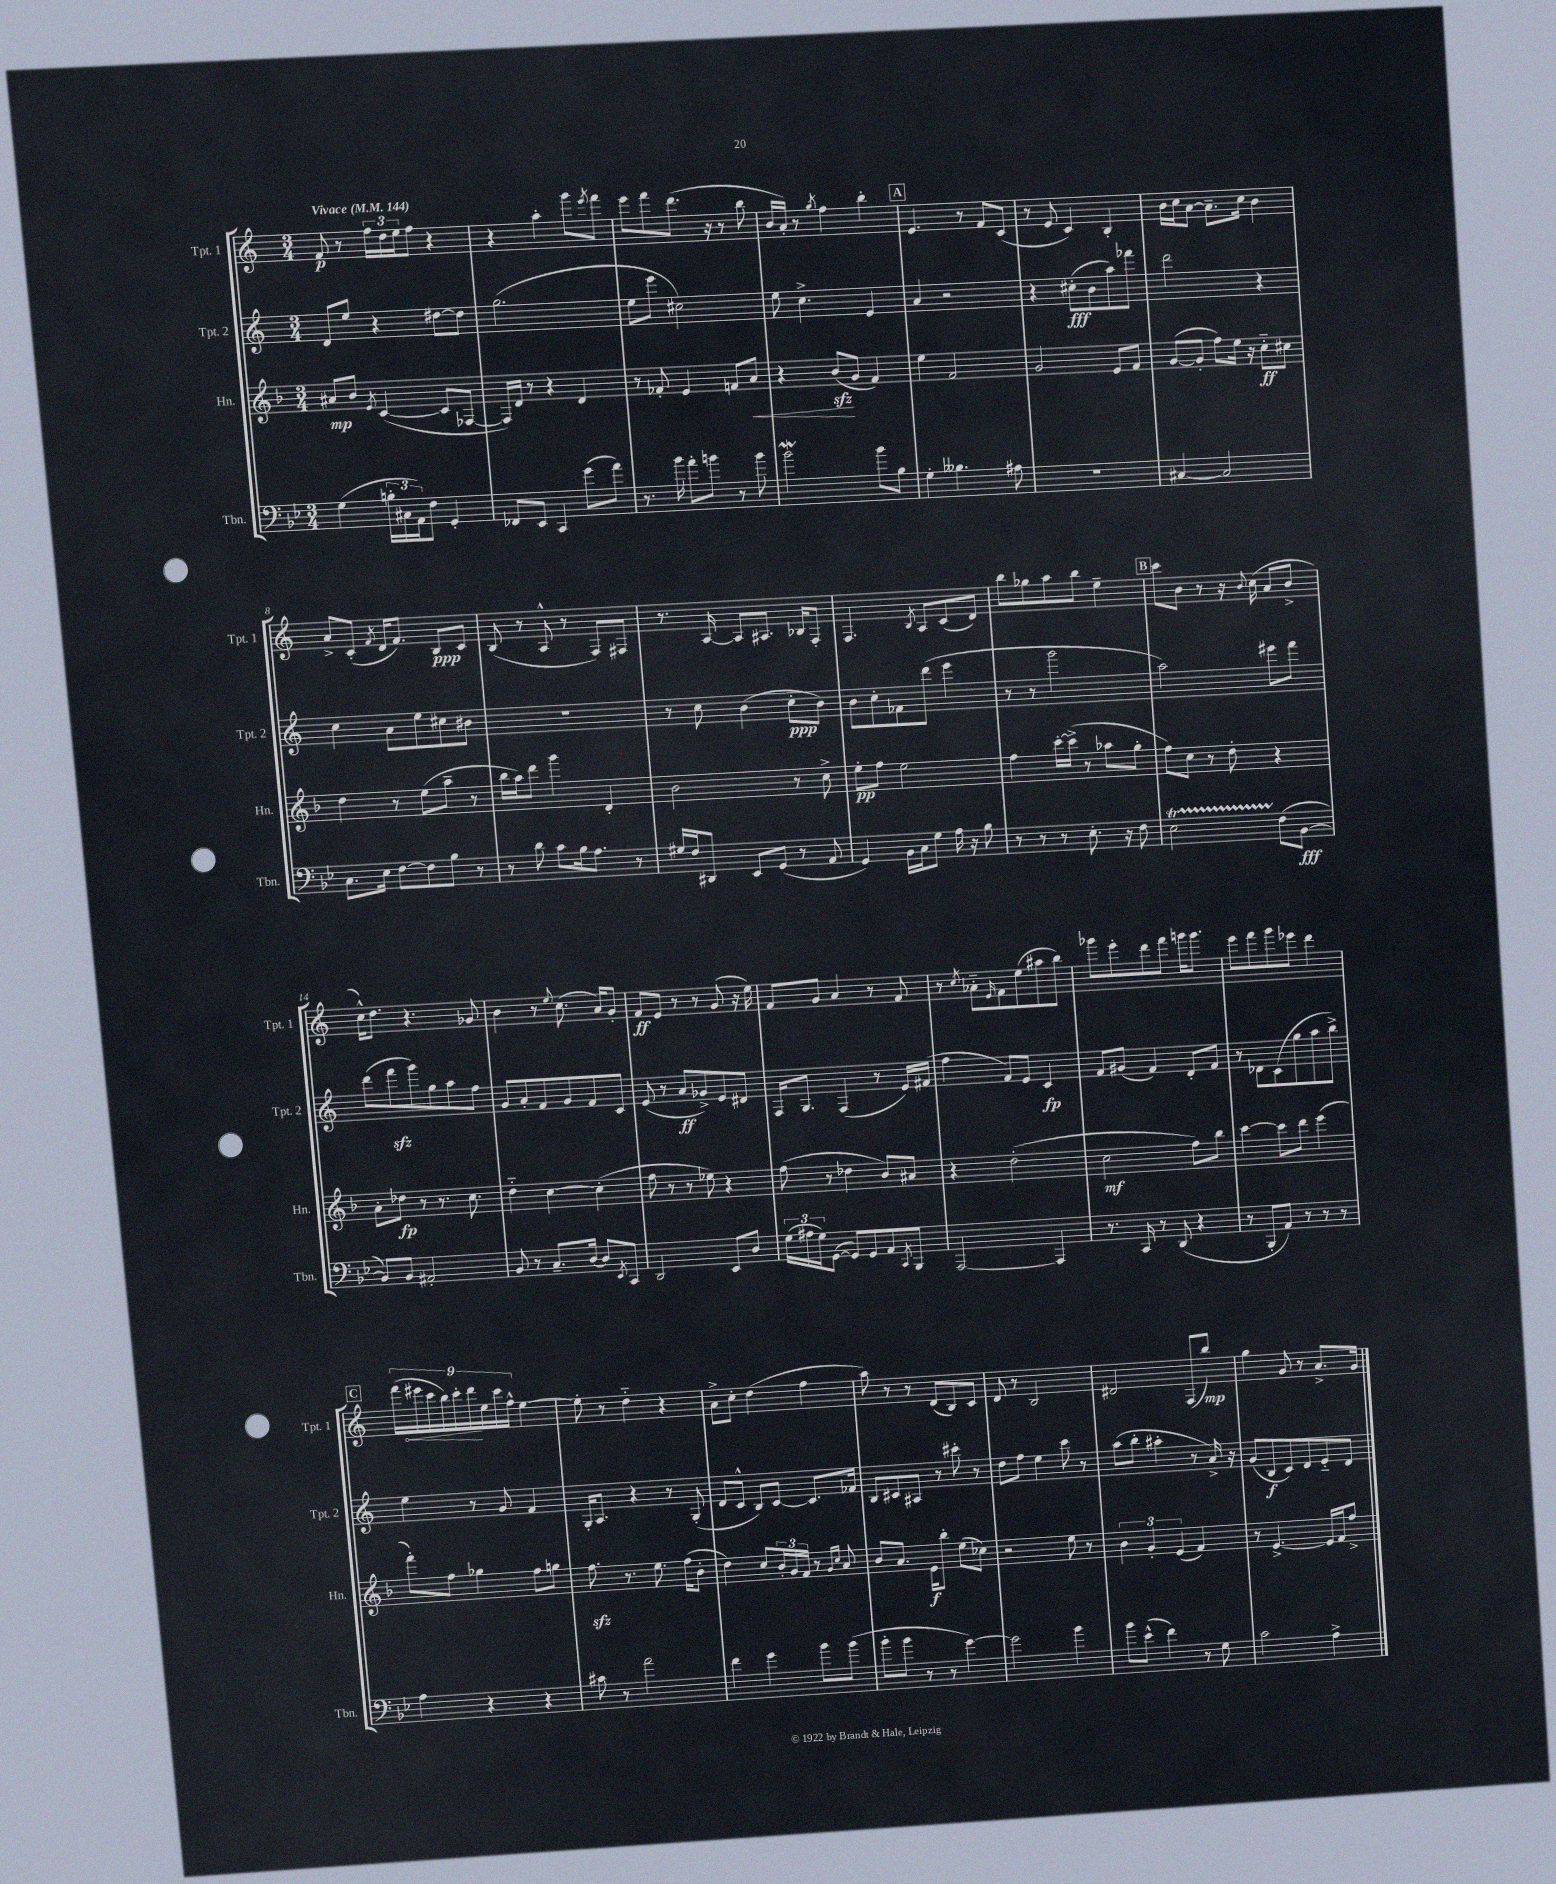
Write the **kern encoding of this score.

**kern	**kern	**kern	**kern
*staff4	*staff3	*staff2	*staff1
*clefF4	*clefG2	*clefG2	*clefG2
*k[b-e-]	*k[b-]	*k[]	*k[]
*M3/4	*M3/4	*M3/4	*M3/4
*MM144	*MM144	*MM144	*MM144
(4G	8a#	8d	8f
.	8b-	8ee	8r
.	8qe	.	.
24B'	([4c	4r	24ff
24C#	.	.	24dd
24AA)	.	.	24ee
8F	.	.	8ff
4GG'	8c]	[8dd#	4r
.	[8F-	8dd#]	.
=	=	=	=
8FF-	16F-])	(2.gg	4r
.	16d	.	.
8EE-	8r	.	.
4CC	4r	.	4aa'
(8g	4d	.	8ggg
.	.	.	8qeee
8a)	.	.	8fff
=	=	=	=
8.r	8r	8ee	8eee
.	8f-'	8eee	8fff
16b-	.	.	.
8a'	4e	2cc#)	(8.ddd
8b	.	.	.
.	.	.	16r
8r	8f	.	8r
8b	8a	.	8bb
=	=	=	=
2b-	4r	8ee	16b
.	.	.	16a')
.	.	4.cc^	8r
.	.	.	8qgg
.	(8b-	.	4ff
.	8g	.	.
8b-	4f)	4e	4bb'
8B-	.	.	.
=	=	=	=
4G'	4ee	4a	4.e
4.B--	2f	2r	.
.	.	.	8r
.	.	.	8f
8A#	.	.	(8c
=	=	=	=
2.r	2g	4r	8r
.	.	.	8e
.	.	(8cc#'	4c)
.	.	8b	.
.	8e	8aa)	4B'
.	8f	8fff-	.
=	=	=	=
[4C#	([8g	2ddd	16b
.	.	.	16cc
.	8g']	.	[8a
2C#]	8ff)	.	8.a~]
.	16ee	.	.
.	16r	.	16cc
.	8cc'~	4r	4b
.	8cc#	.	.
=	=	=	=
8.C	4dd	4cc	8a^
.	.	.	(8c'
16E-	.	.	.
.	.	.	8qf
[8F	8r	8a	16d
.	.	.	8.f)
8F]	(8ee	8ee	.
8B-	8aa~	8cc#	8B
8r	8r	8b#	8c
=	=	=	=
8r	16bb-	2.r	(8B
.	16aa)	.	.
8d	8ddd	.	8r
8c	4ggg	.	8A^^
16B-	.	.	8r
8.A	.	.	.
.	4d'	.	8F)
8r	.	.	8F#
=	=	=	=
16G#	2b-	8r	8.r
16F	.	.	.
8DD#	.	8cc	.
.	.	.	[16A
8EE-	.	(4b	8A]
(8GG	.	.	8.A#
8r	8r	8cc'	.
.	.	.	16B-
8AA	8cc^	8b)	8F'
=	=	=	=
4GG)	8ee'	8b	4.F
.	8ff	8cc'	.
16BB-	2ee	8f-	.
16C	.	.	.
.	.	.	8qB
8G	.	(8ddd	8A
16A	.	4eee	(8c
16r	.	.	.
8B-	.	.	8d)
=	=	=	=
8r	4ff	8r	8bb
8r	.	8r	8gg-
8r	[16ccc'	2ggg	8aa
.	(16ccc^]	.	.
8.E-'	8r	.	8bb
.	8aa-	.	4ee~
16r	.	.	.
8F	8gg'	.	.
=	=	=	=
2E-	8ff)	2aa)	8ccc
.	8cc	.	8b
.	8r	.	8r
.	8dd'	.	16r
.	.	.	8qqb
.	.	.	(16cc
(8F	4r	8eee#	8a
[8BB-	.	8fff	8b^
=	=	=	=
8BB-])	8a'	(8ddd	16cc^^)
.	.	.	8.dd
8BB-	8dd-	8fff	.
2AA#'	8r	8ggg)	4.r
.	8.r	8gg	.
.	.	8aa	.
.	8.cc	.	.
.	.	8ff	8g-
=	=	=	=
8BB-	4dd'~	8g	4b
8r	.	8a'	.
8.C~	[4cc	8f	8r
.	.	.	8qqee
.	.	8g	(8.cc
[16D	.	.	.
8D]	(4cc']	8f	.
.	.	.	16a)
8qEE-	.	.	.
8CC	.	8c	8g'
=	=	=	=
2DD	8ff	(8e	8f
.	8r	8r	8e
.	8r	8a	8r
.	8ee-)	8g-^)	8r
8EE-	4r	8e	(8g
8D	.	8d#	16r
.	.	.	16ee)
=	=	=	=
(24G	(8ff	16F	8f
24A#	.	.	.
.	.	8.G	.
24G)	.	.	.
([8GG	8r	.	8g
8GG])	4dd-	(4F	4a
8GG	.	.	.
8AA	8b-)	8r	8r
8qCC	.	.	.
8BBB-	8a#	16e)	8f
.	.	(16f#	.
=	=	=	=
[2AAA	4r	4ff	8r
.	.	.	8qcc
.	.	.	8a-'~
.	.	.	16qqe
.	(2dd'	8f)	8f
.	.	8e	(8ee
4AAA]	.	4c	8aa#
.	.	.	8bb)
=	=	=	=
8.r	2cc	8f	8ggg-
.	.	(8g#	8eee'
16CC	.	.	.
8r	.	4f)	8ddd
(8DD	.	.	8fff
4r	8ff)	8d'	16ggg
.	.	.	8.ggg
.	8bb-	8f	.
=	=	=	=
8r	[4ccc	8r	8eee
8BBB-'	.	8d-	8fff
8AA)	8ccc]	(8c	8ggg
8r	8ddd	8gg	8eee-
8r	(4eee	8aa	4ddd
8r	.	8bb^)	.
=	=	=	=
4A	8fff')	4ee	(18fff
.	.	.	18eee#
.	.	.	18ccc
.	8ff	.	.
.	.	.	18bb)
.	.	.	18ccc'
4r	4gg-	8r	.
.	.	.	18ddd
.	.	.	18ee
.	.	8g	.
.	.	.	18ccc
.	.	.	18ff^^
4r	8ff	4f	[4ee
.	8gg	.	.
=	=	=	=
8c#	8.ff	16G'	8ee']
.	.	8.A	.
8r	.	.	8r
.	8.r	.	.
2a	.	4r	4dd'~
.	8.ee	.	.
.	.	8r	4r
.	(16ff	.	.
.	8b-'	(8G'	.
=	=	=	=
4f	4dd)	8d	8a^
.	.	8c^^	8cc'
4g	8cc	8B)	(4dd
.	24b-'	[8c	.
.	24g	.	.
.	24f	.	.
8b-	8r	8.c]	4ff
.	16qqg	.	.
.	16qqcc	.	.
(8b-	8a	.	.
.	.	16f-	.
=	=	=	=
8b-'	8b-	8B	8aa)
8b-	8.a	8c#	8r
8r	.	8A#	8r
.	16e	.	.
8r	8bb-'	8r	(8d
[4g)	(8ee	8ccc#'	8B)
.	8cc-)	8r	8c
=	=	=	=
2g]	2r	8dd	8d
.	.	8ff	8r
.	.	4ee	2B
4b-	8ee	8ccc	.
.	8r	8r	.
=	=	=	=
8b-	6b-	(8aa	2d#
(8e-^^	.	8bb'	.
.	6g'	.	.
4f)	.	4aa#'	.
.	(6e	.	.
8r	4f)	8r	(8F
8G	.	16a^)	8bb)
.	.	16r	.
=	=	=	=
2c	8r	(8g	4gg
.	[4.e^	8B	.
.	.	8c)	8g
.	.	8d	8r
4A^	16e]	8e'~	8.a^
.	16f	.	.
.	8ff^	8d	.
.	.	.	16g
==	==	==	==
*-	*-	*-	*-
